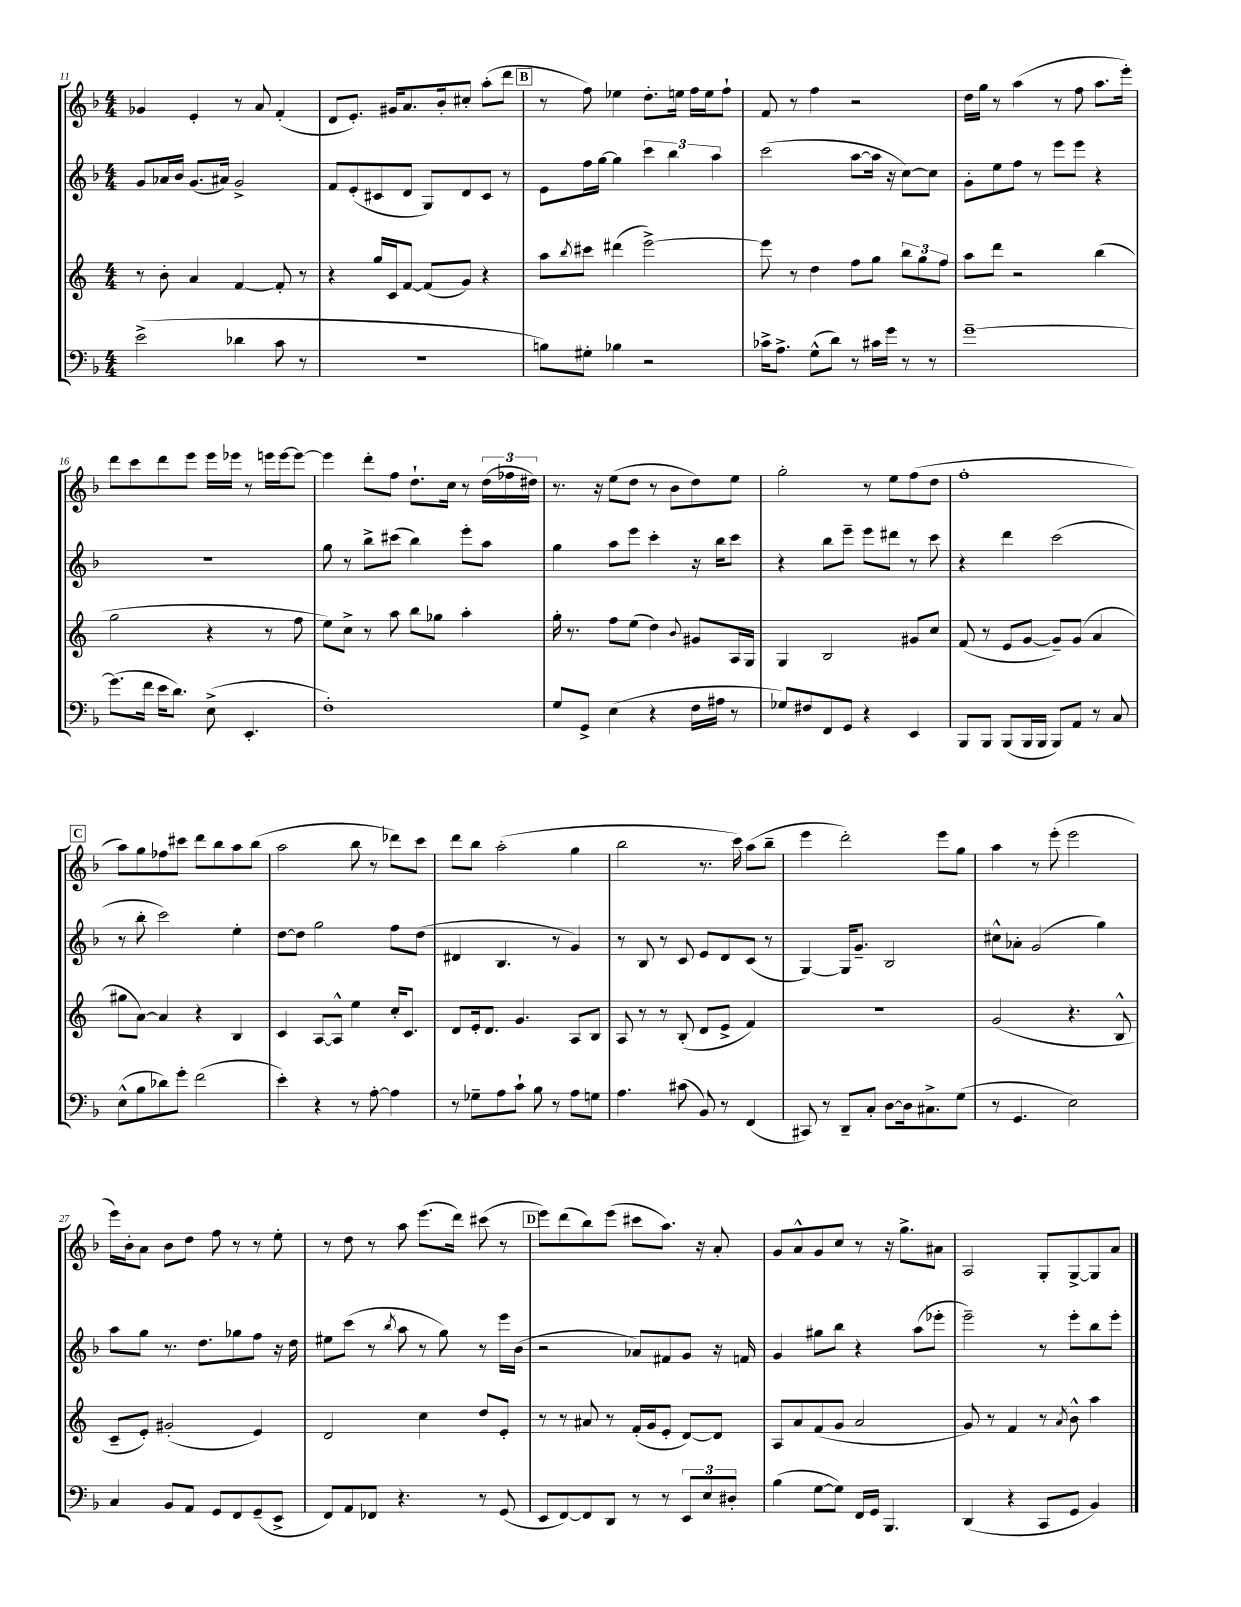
<<
\new StaffGroup <<
\new Staff = "s0" {
    \clef treble \key f \major \numericTimeSignature \time 4/4
    ges'4 e'4-. r8 a'8 f'4-.( |
    d'8 e'8.-.) gis'16 a'8. bes'16-. cis''8-. a''8-.( d'''8 |
    \mark \markup { \box "B" } r8 f''8) ees''4 d''8.-. e''16 f''16 e''16 f''8-! |
    f'8 r8 f''4 r2 |
    d''16 g''16 r8 a''4( r8 f''8 a''8. e'''16-.) |
    d'''8 c'''8 d'''8 e'''8 e'''16 ees'''16 r8 e'''16 e'''16~ e'''8~ |
    e'''4 d'''8-. f''8 d''8.-! c''16 r8 \tuplet 3/2 { d''16( fes''16 dis''16) } |
    r8. r16 e''8( d''8 r8 bes'8 d''8) e''8 |
    g''2-. r8 e''8 f''8( d''8 |
    f''1-. |
    \mark \markup { \box "C" } a''8) g''8 fes''8 cis'''8 d'''8 bes''8 a''8 bes''8( |
    a''2 bes''8 r8 des'''8) c'''8 |
    d'''8 bes''8 a''2-.( g''4 |
    bes''2 r8. c'''16) a''8( bes''8-- |
    e'''4 d'''2-.) e'''8 g''8 |
    a''4 r8 e'''8-.( e'''2 |
    e'''16) bes'16-. a'8 bes'8 d''8 f''8 r8 r8 e''8-. |
    r8 d''8 r8 a''8 e'''8.( d'''16) cis'''8( r8 |
    \mark \markup { \box "D" } e'''8) d'''8( bes''8) e'''8( cis'''8 a''8.) r16 a'8-. |
    g'8 a'8-^ g'8 c''8 r8 r16 g''8.-> ais'8 |
    a2 g8-. g8~-> g8 a'8 \bar "|." |
}
\new Staff = "s1" {
    \clef treble \key f \major \numericTimeSignature \time 4/4
    g'8 aes'16 bes'16 g'8.( ais'16) g'2-> |
    f'8 e'8-.( cis'8 d'8 g8) d'8 cis'8 r8 |
    \mark \markup { \box "B" } e'8 f''16 g''16~ g''4 \tuplet 3/2 { c'''4 bes''4 a''4 } |
    c'''2( a''8~ a''16 r16 c''8~) c''8 |
    g'8-. e''8 f''8 r8 e'''8 e'''8 r4 |
    R1 |
    g''8 r8 bes''8-> cis'''8( bes''4) e'''8-. a''8 |
    g''4 a''8 e'''8 c'''4-. r16 bes''16 c'''8 |
    r4 bes''8 e'''8-- e'''8 dis'''8 r8 c'''8 |
    r4 d'''4 c'''2( |
    \mark \markup { \box "C" } r8 bes''8-. c'''2) e''4-. |
    d''8~ d''8 g''2 f''8 d''8( |
    dis'4 bes4. r8 g'4) |
    r8 bes8 r8 c'8 e'8 d'8 c'8( r8 |
    g4~) g16 g'8.-- bes2 |
    cis''8-^ aes'8-. g'2( g''4) |
    a''8 g''8 r8. d''8. ges''8 f''8 r16 d''16 |
    eis''8 c'''8( r8 \acciaccatura { bes''8 } a''8 r8 g''8) r8 e'''16 bes'16( |
    \mark \markup { \box "D" } r2 aes'8) fis'8 g'8 r16 f'16 |
    g'4 gis''8 bes''8 r4 a''8( ees'''8-. |
    e'''2--) r8 e'''8-. bes''8 e'''8-. \bar "|." |
}
\new Staff = "s2" {
    \clef treble \key c \major \numericTimeSignature \time 4/4
    r8 b'8-. a'4 f'4~ f'8-. r8 |
    r4 g''16 c'16 f'8~ f'8( g'8) r4 |
    \mark \markup { \box "B" } a''8 \acciaccatura { b''8 } cis'''8 dis'''4( e'''2~->) |
    e'''8 r8 d''4 f''8 g''8 \tuplet 3/2 { b''8 g''8 f''8 } |
    a''8 d'''8 r2 b''4( |
    g''2 r4 r8 f''8 |
    e''8) c''8-> r8 a''8 b''8 ges''8 a''4-. |
    g''16-. r8. f''8 e''8( d''4) \appoggiatura { b'8 } gis'8 a16 g16 |
    g4 b2 gis'8 c''8 |
    f'8( r8 e'8 g'8~ g'8--) g'8( a'4 |
    \mark \markup { \box "C" } gis''8 a'8~) a'4 r4 b4 |
    c'4 a8~ a8-^ e''4 c''16-. c'8. |
    d'8 e'16-. d'8. g'4. a8 b8 |
    a8 r8 r8 b8-.( d'8 e'8-> f'4) |
    R1 |
    g'2( r4. b8-^ |
    c'8-- e'8-.) gis'2-.( e'4) |
    d'2 c''4 d''8 e'8-. |
    \mark \markup { \box "D" } r8 r8 ais'8 r8 f'16-.( g'16 e'8-. d'8~) d'8 |
    a8 a'8 f'8( g'8 a'2 |
    g'8) r8 f'4 r8 \acciaccatura { a'8 } b'8-^ a''4 \bar "|." |
}
\new Staff = "s3" {
    \clef bass \key f \major \numericTimeSignature \time 4/4
    e'2->( des'4 c'8 r8 |
    R1 |
    \mark \markup { \box "B" } b8) gis8-. bes4 r2 |
    ces'16-> a8.-> g8-^( d'8) r8 cis'16 g'16 r8 r8 |
    g'1~-- |
    g'8.( f'16 e'16 d'8.) e8->( e,4.-. |
    f1-.) |
    g8 g,8-> e4( r4 f16 ais16 r8 |
    ges8) fis8 f,8 g,8 r4 e,4 |
    bes,,8 bes,,8 bes,,8( bes,,16 bes,,16 bes,,8) a,8 r8 c8 |
    \mark \markup { \box "C" } e8-^( bes8 des'8) g'8-. f'2( |
    e'4-.) r4 r8 a8~-. a4 |
    r8 ges8-- a8 c'8-! bes8 r8 a8 g8 |
    a4. cis'8( bes,8) r8 f,4( |
    cis,8) r8 d,8-- c8-. d8~ d16 cis8.-> g8( |
    r8 g,4. e2) |
    c4 bes,8 a,8 g,8 f,8 g,8--( e,8-> |
    f,8) a,8 fes,8 r4. r8 g,8( |
    \mark \markup { \box "D" } e,8 f,8~) f,8 d,8 r8 r8 \tuplet 3/2 { e,8 e8 dis8-. } |
    bes4( g8~ g8) f,16 g,16 bes,,4. |
    d,4( r4 c,8 g,8 bes,4) \bar "|." |
}
>>
>>
\layout { \context { \Score currentBarNumber = #11 } }
